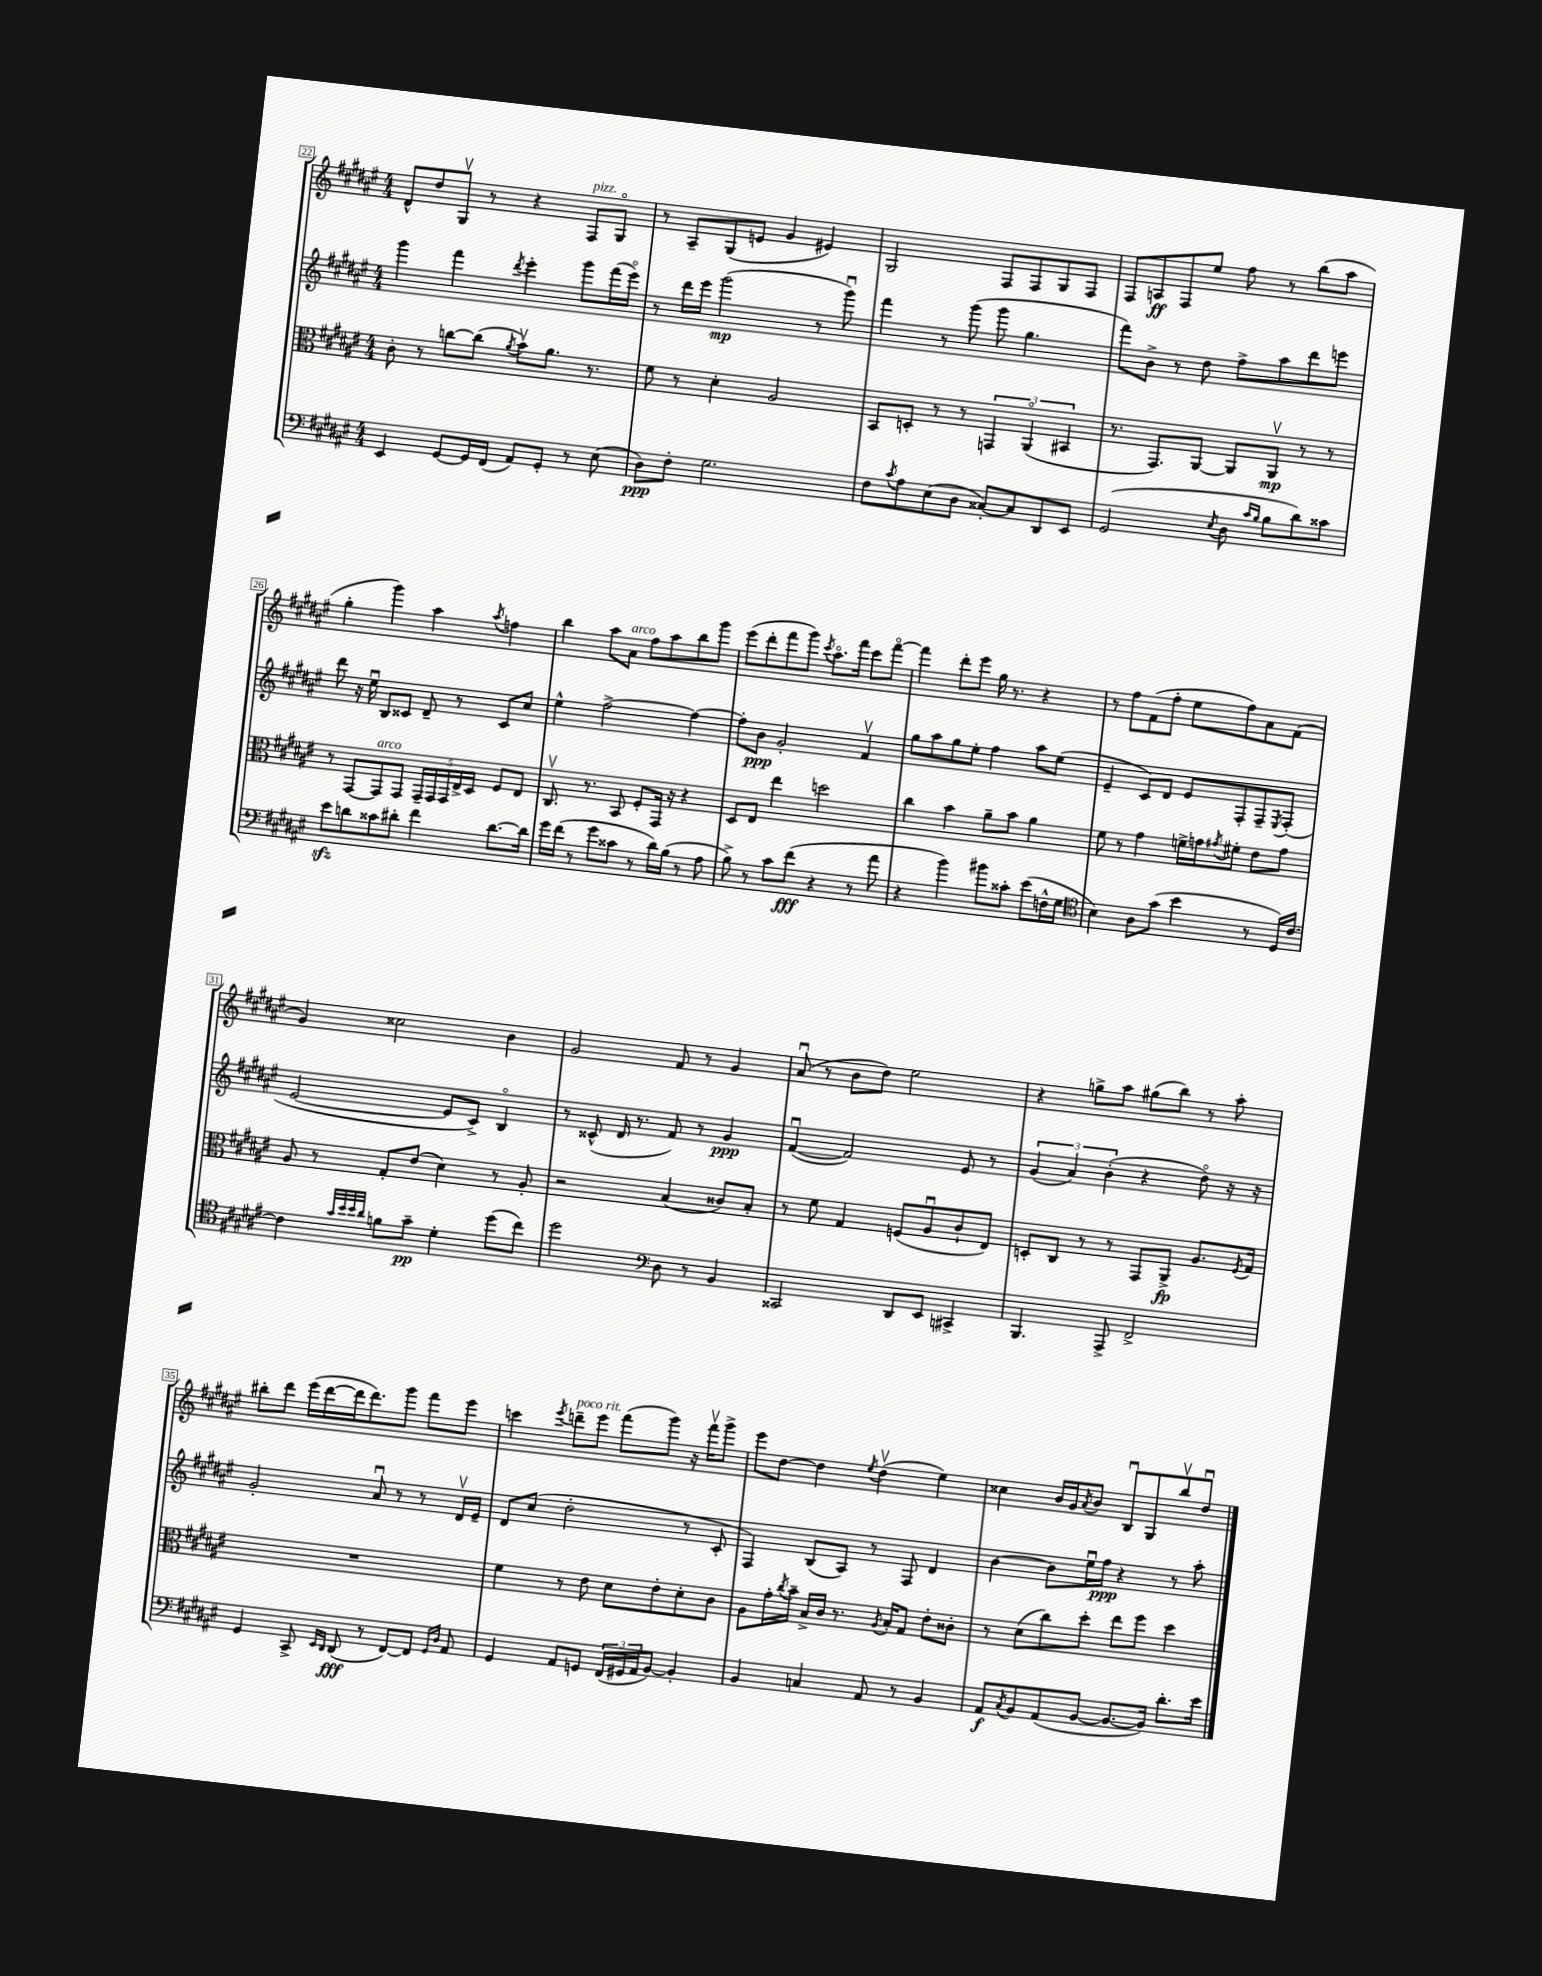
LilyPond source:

<<
\new StaffGroup <<
\new Staff = "s0" {
    \clef treble \key fis \major \numericTimeSignature \time 4/4
    dis'8-^ dis''8 gis8\upbow r8 r4 fis8^\markup { \italic "pizz." } gis8\flageolet |
    r8 ais8-- gis8( e'8 gis'4 eis'4) |
    gis2 fis8 fis8 gis8 fis8 |
    fis8 a8\ff fis8 eis''8 fis''8 r8 b''8( ais''8 |
    gis''4-. gis'''4) ais''4 \acciaccatura { ais''8 } f''4 |
    b''4 ais''8 ais'8^\markup { \italic "arco" } fis''8 ais''8 b''8 gis'''8 |
    eis'''8( dis'''8-. fis'''8 gis'''8) \acciaccatura { cis'''8 } ais''8.\flageolet fis'''16 cis'''8 fis'''8~\flageolet |
    fis'''4 dis'''8-. eis'''8 gis''16 r8. r4 |
    r8 fis''8 fis'8( fis''8-. eis''8 fis''8) ais'8 fis'8( |
    gis'4) cisis''2 b'4 |
    gis'2 fis'8 r8 gis'4 |
    ais'8\downbow( r8 b'8 dis''8) eis''2 |
    r4 g''8-> ais''8 gis''8( b''8) r8 ais''8-. |
    bis''8-. dis'''8 eis'''16( dis'''16~ dis'''16 dis'''8.) gis'''8 fis'''8 eis'''8 |
    c'''4 \acciaccatura { eis'''8 } d'''8--^\markup { \italic "poco rit." } eis'''8 fis'''8( gis'''8) r16 fis'''16\upbow gis'''8-> |
    eis'''8 dis''8~ dis''4 \acciaccatura { eis''8 } dis''4\upbow( eis''4) |
    cisis''4 b'16 gis'16 \acciaccatura { ais'8 } b'8 b8\downbow gis8 b''8\upbow dis''8\downbow \bar "|." |
}
\new Staff = "s1" {
    \clef treble \key fis \major \numericTimeSignature \time 4/4
    gis'''4 fis'''4 \acciaccatura { dis'''8 } eis'''4-. gis'''8 fis'''16( eis'''16\flageolet) |
    r8 dis'''16 eis'''16 gis'''2\mp( r8 gis'''8\downbow) |
    fis'''4 r8 gis'''8( gis'''8 gis''4. |
    fis'''8) b'8-> r8 dis''8 fis''8-> ais''8 dis'''8 e'''8 |
    dis'''8 r16 eis''16\downbow b8 cisis'8 dis'8-- r8 cisis'8 cis''8 |
    eis''4-^ fis''2~-> fis''4~ |
    fis''8-. b'8\ppp gis'2-. fis'4\upbow |
    gis''8 ais''8 gis''8 eis''8-. fis''4 ais''8 eis''8( |
    eis'4-- cis'8) dis'8 eis'8 fis8-. fis8-- \acciaccatura { eis8 } fis8-.( |
    eis'2~ eis'8 cis'8->) b4\flageolet |
    r8 cisis'8-^( dis'16 r8. fis'8) r8 gis'4\ppp |
    fis'4~\downbow( fis'2) eis'8 r8 |
    \tuplet 3/2 { gis'4( ais'4) b'4-.( } r4 dis''8\flageolet) r16 r16 |
    gis'2-. ais'8\downbow r8 r8 dis'16\upbow eis'16-- |
    dis'8 cis''8( dis''2-. r8 cis'8-. |
    fis4) b8( ais8) r8 fis8 dis'4 |
    b'4~ b'8 eis''16\downbow fis''16\ppp r4 r8 ais''8-. \bar "|." |
}
\new Staff = "s2" {
    \clef alto \key fis \major \numericTimeSignature \time 4/4
    cis'8-. r8 c''8~ c''8( \acciaccatura { ais'8 } b'8\upbow) ais'8. r8. |
    fis'8 r8 dis'4-. ais2 |
    b,8 d8-. r8 r8 \tuplet 3/2 { g,4 ais,4\flageolet( bis,4 } |
    r8. gis,8.) ais,8~ ais,8 ais,8\upbow\mp r8 r8 |
    r8 gis,8~ gis,8^\markup { \italic "arco" } gis,8 \tuplet 5/4 { gis,16-- gis,16 gis,16 eis16-> dis16 } fis8 eis8 |
    cis8.\upbow r8. b,8 fis8-. gis,16 r16 r4 |
    dis8 eis8 eis''4 d''2 |
    cis''4 b'4 ais'8-- b'8 ais'4 |
    fis'8 r8 gis'4 f'16-> g'16 \acciaccatura { gis'8 } fis'8-. eis'8 gis'8 |
    ais8 r8 gis8-. eis'8( dis'4) r8 ais8-. |
    r2 b4( cisis'8) b8-. |
    r8 fis'8 gis4 f8( ais8\downbow cis'8-! eis8) |
    d8-. cis8 r8 r8 gis,8 ais,8->\fp ais8. \acciaccatura { fis8 } gis16 |
    R1 |
    fis'4 r8 eis'8 dis'8 eis'8-. dis'8-. cis'8 |
    ais8 gis'16-. \acciaccatura { cis''8 } b'16-- b16-> cis'16 r8. \acciaccatura { ais8 } b16-. gis8 eis'8-. cisis'8-. |
    r8 dis'8( cis''8) dis''8-. eis''8 fis''8 dis''4 \bar "|." |
}
\new Staff = "s3" {
    \clef bass \key fis \major \numericTimeSignature \time 4/4
    eis,4 gis,8~ gis,16 fis,16( ais,8) gis,8-. r8 eis8( |
    dis8\ppp) fis8-. gis2. |
    fis8 \acciaccatura { cis'8 } ais8 eis8( dis8 cisis8~-.) cisis8 dis,8 eis,8 |
    gis,2( \acciaccatura { eis8 } dis8 \grace { cis'16 b16 } b8 dis'8) cisis'8 |
    eis'8\sfz d'8 cisis'8 dis'8-. fis'4 dis'8.~ dis'16 |
    gis'16 fis'16( r8 gis'8 cisis'8 r8 dis'16) b16( r8 ais8 |
    b8->) r8 cis'8 fis'8\fff( r4 r8 ais'8 |
    r4 b'4) bis'8 cisis'8-. eis'8( f16-^ gis16 |
    \clef tenor b4) ais8 gis'8( b'4 r8 dis16) cis'16~ |
    cis'4 \grace { gis'32 b'32 b'32 ais'32 } f'8 gis'8--\pp dis'4-. dis''8( cis''8) |
    dis''2 \clef bass dis8 r8 b,4 |
    cisis,2 dis,8 eis,8 cis,4-> |
    b,,4. ais,,8-> fis,2-> |
    gis,4 cis,8-> \grace { eis,16 dis,16 } dis,8\fff( r8 fis,8~) fis,8 \grace { gis,16 dis16 } ais,8 |
    gis,4 ais,8 g,8 \tuplet 3/2 { fis,16( gis,16 ais,16 } b,8~) b,4-. |
    b,4 c4 ais,8 r8 b,4 |
    ais,8\f \acciaccatura { cis8 } b,8 ais,8( b,8~ b,8.~ b,16) dis'8.-. eis'16 \bar "|." |
}
>>
>>
\layout { \context { \Score currentBarNumber = #22 \override BarNumber.stencil = #(make-stencil-boxer 0.1 0.3 ly:text-interface::print) } }
